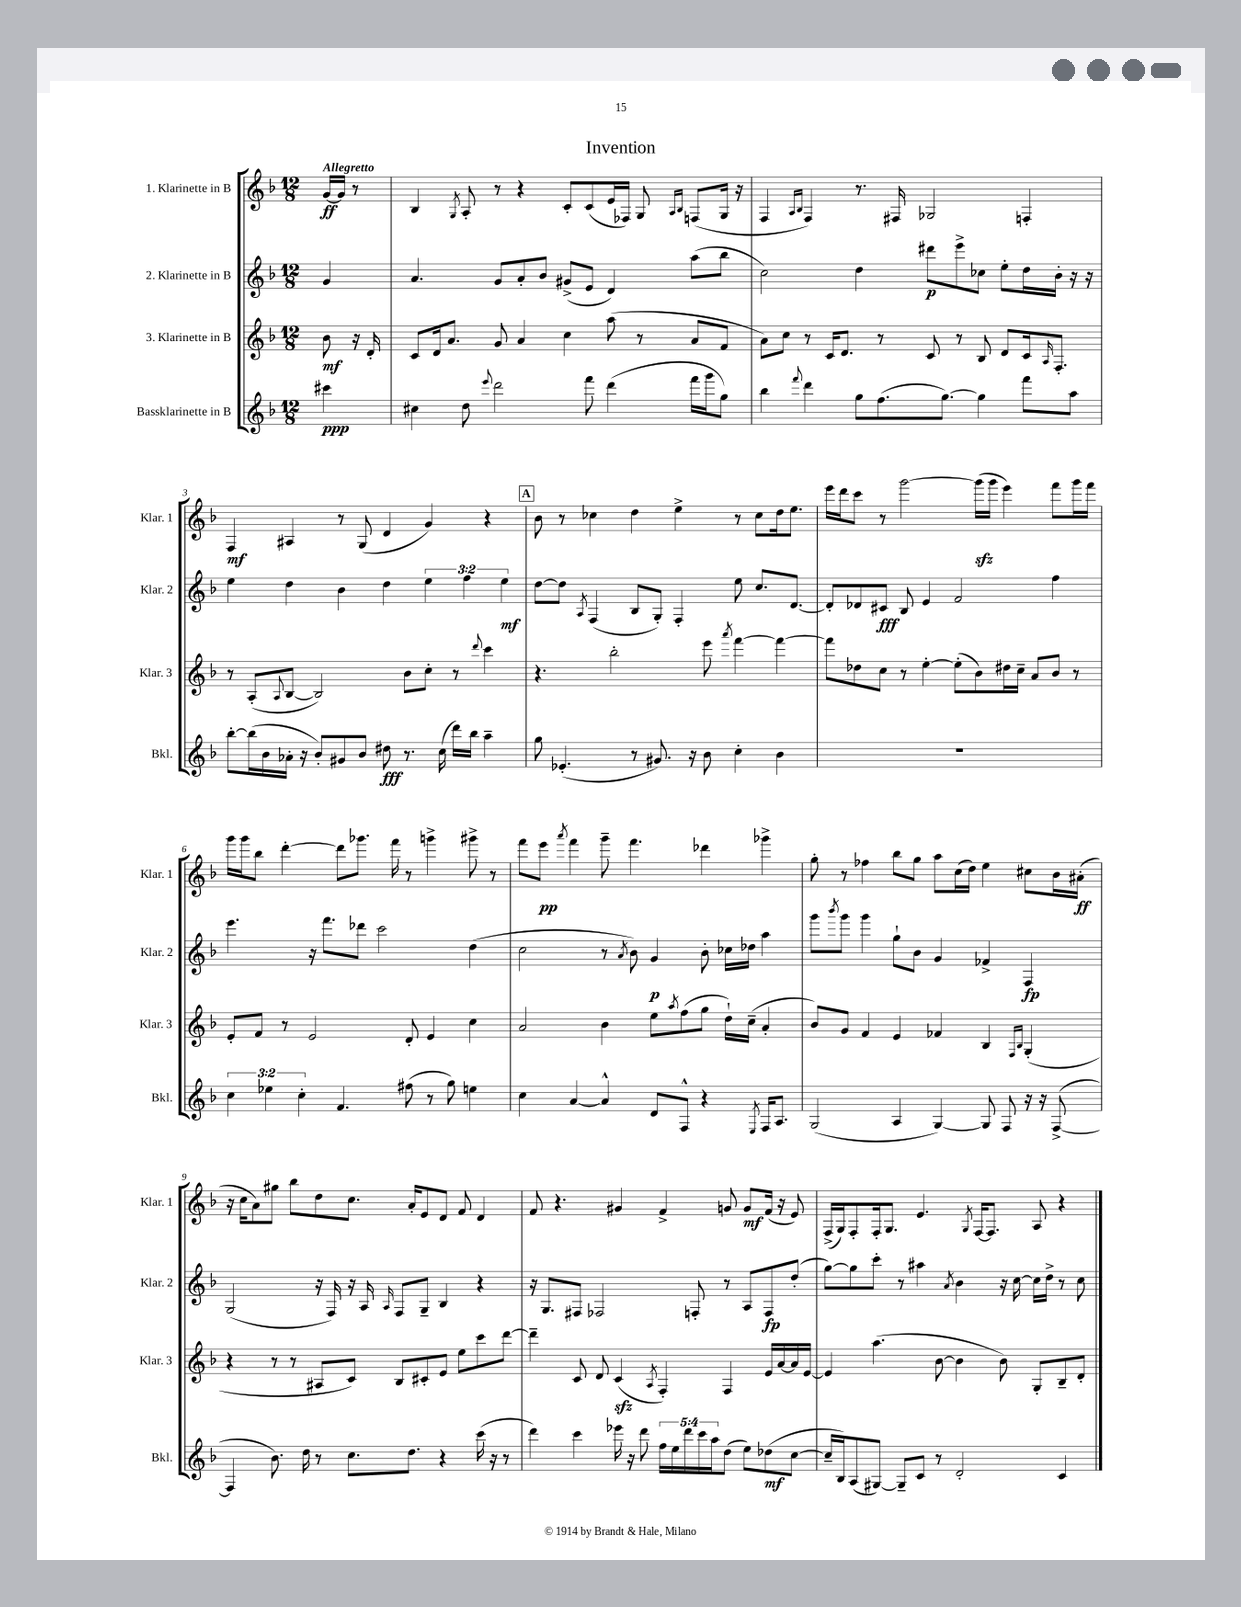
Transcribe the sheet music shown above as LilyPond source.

\header { title = "Invention" }
<<
\new StaffGroup <<
\new Staff = "s0" \with { instrumentName = "1. Klarinette in B" shortInstrumentName = "Klar. 1" } {
    \clef treble \key f \major \numericTimeSignature \time 12/8 \partial 4 \tempo "Allegretto"
    g'16~\ff g'16 r8 |
    bes4 \acciaccatura { g8 } a8-. r8 r4 c'8-. c'8( e'16 fes16) g8 \grace { a16 bes16 } f8( g16 r16 |
    f4 \grace { a16 bes16 } f4) r8. fis16 ges2 f4-. |
    f4\mf ais4 r8 g8( d'4 g'4) r4 |
    \mark \markup { \box "A" } bes'8 r8 ces''4 d''4 e''4-> r8 ces''8 d''16 e''8. |
    e'''16 d'''16 c'''8 r8 g'''2~ g'''16\sfz( g'''16 e'''4) f'''8 g'''16 f'''16 |
    g'''16 g'''16 bes''8 d'''4~-. d'''8 ges'''8. f'''16 r8 g'''4-> gis'''8-> r8 |
    f'''8 e'''8\pp \acciaccatura { a'''8 } f'''4 g'''8-- f'''4. des'''4 ges'''4-> |
    g''8-. r8 fes''4 bes''8 g''8 a''8 c''16( d''16) e''4 cis''8 bes'16 ais'16-.\ff( |
    r16 c''16 a'8) gis''8 bes''8 d''8 c''8. a'16-. e'8 d'8 f'8 d'4 |
    f'8 r4. gis'4 f'4-> g'8 g'8\mf f'16( r16 e'8) |
    f16->( g16) f8-. f16-. g8. e'4. \acciaccatura { g8 } f16~ f8. a8 r4 \bar "|." |
}
\new Staff = "s1" \with { instrumentName = "2. Klarinette in B" shortInstrumentName = "Klar. 2" } {
    \clef treble \key f \major \numericTimeSignature \time 12/8 \override Staff.TupletNumber.text = #tuplet-number::calc-fraction-text \partial 4
    g'4 |
    a'4. g'8 a'8-. bes'8 gis'8->( e'8 d'4) a''8( bes''8 |
    c''2) d''4 dis'''8\p e'''8-> ces''8 e''8-. d''16 bes'16-. r16 r16 |
    e''4 d''4 bes'4 d''4 \tuplet 3/2 { e''4 f''4 e''4\mf } |
    \mark \markup { \box "A" } d''8~ d''8 \acciaccatura { a8 } f4( bes8 g8-.) f4-. e''8 c''8. d'8.~ |
    d'8-. des'8 cis'8\fff bes8 e'4 f'2 f''4 |
    e'''4. r16 f'''8. des'''8 c'''2 d''4( |
    c''2 r8 \acciaccatura { a'8 } bes'8) g'4\p bes'8-. ces''16 des''16 a''4 |
    g'''8 \acciaccatura { bes'''8 } g'''8 g'''4 g''8-! bes'8 g'4 fes'4-> f4\fp |
    g2( r16 f16) r16 a16 \grace { a16 } f8 g8-- bes4 r4 |
    r16 g8. fis8 fes2 f8-. r8 a8 f8\fp d''8-.( |
    g''8~) g''8 c'''8-. r8 ais''4 \acciaccatura { a'8 } bes'4 r16 c''16~ c''16 d''16-> r8 c''8 \bar "|." |
}
\new Staff = "s2" \with { instrumentName = "3. Klarinette in B" shortInstrumentName = "Klar. 3" } {
    \clef treble \key f \major \numericTimeSignature \time 12/8 \partial 4
    bes'8\mf r16 d'16-. |
    c'8 d'16 a'8. g'8 a'4 c''4 a''8( r8 a'8 f'8 |
    a'8) c''8 r8 c'16 d'8. r8 c'8 r8 bes8 d'8 c'16 \grace { a16 } f8.-. |
    r8 a8-.( \appoggiatura { a8 } bes8~ bes2) bes'8 c''8-. r8 \appoggiatura { d'''8 } c'''4 |
    \mark \markup { \box "A" } r4. bes''2-. e'''8 \acciaccatura { a'''8 } f'''4~ f'''4~ |
    f'''8 des''8 c''8 r8 e''4~-. e''8-.( bes'8) dis''16 c''16-- a'8 bes'8 r8 |
    e'8-. f'8 r8 e'2 d'8-. e'4 c''4 |
    a'2 bes'4 e''8 \acciaccatura { a''8 } f''8( g''8 d''16-!) c''16--( a'4-. |
    bes'8) g'8 f'4 e'4 fes'4 bes4 \grace { f16 bes16 } g4-.( |
    r4 r8 r8 ais8 c'8) bes8 cis'8-. e'8 e''8 c'''8 d'''8~ |
    d'''4-- c'8 d'8 c'4\sfz( \acciaccatura { a8 } f4-.) f4 e'16 a'16~ a'16 e'16~ |
    e'4 a''4.( bes'8~ bes'4 bes'8) g8-. bes8-- d'8-. \bar "|." |
}
\new Staff = "s3" \with { instrumentName = "Bassklarinette in B" shortInstrumentName = "Bkl." } {
    \clef treble \key f \major \numericTimeSignature \time 12/8 \override Staff.TupletNumber.text = #tuplet-number::calc-fraction-text \partial 4
    cis'''4\ppp |
    cis''4 d''8 \appoggiatura { e'''8 } d'''2 f'''8 d'''4( f'''16 g'''16 g''8) |
    bes''4 \appoggiatura { f'''8 } d'''4 g''8 f''8.( g''8.~) g''4 f'''8 a''8 |
    bes''8~-. bes''16( bes'16 aes'16-. r16 bes'8-.) gis'8 bes'8 dis''8\fff r8. c''16( d'''16) bes''16 a''4-- |
    \mark \markup { \box "A" } g''8 ees'4.-.( r8 gis'8.) r16 bes'8 c''4-. bes'4 |
    R1. |
    \tuplet 3/2 { c''4 ees''4 c''4-. } f'4. fis''8( r8 g''8) e''4 |
    c''4 a'4~ a'4-^ d'8 f8-^ r4 \acciaccatura { e8 } f16 a8. |
    g2( a4 g4~) g8 f8 r16 r16 f8~->( |
    f4 bes'8.) d''16 r8 c''8. d''8. r4 c'''16( r16 r8 |
    d'''4) c'''4 ees'''16 r16 d'''8 \tuplet 5/4 { f''16 e''16 d'''16 c'''16 a''16 } d''8( e''8) des''8\mf( c''8~ |
    c''16-- bes16) a8( gis8~) gis8-- c'8 r8 d'2-. c'4 \bar "|." |
}
>>
>>
